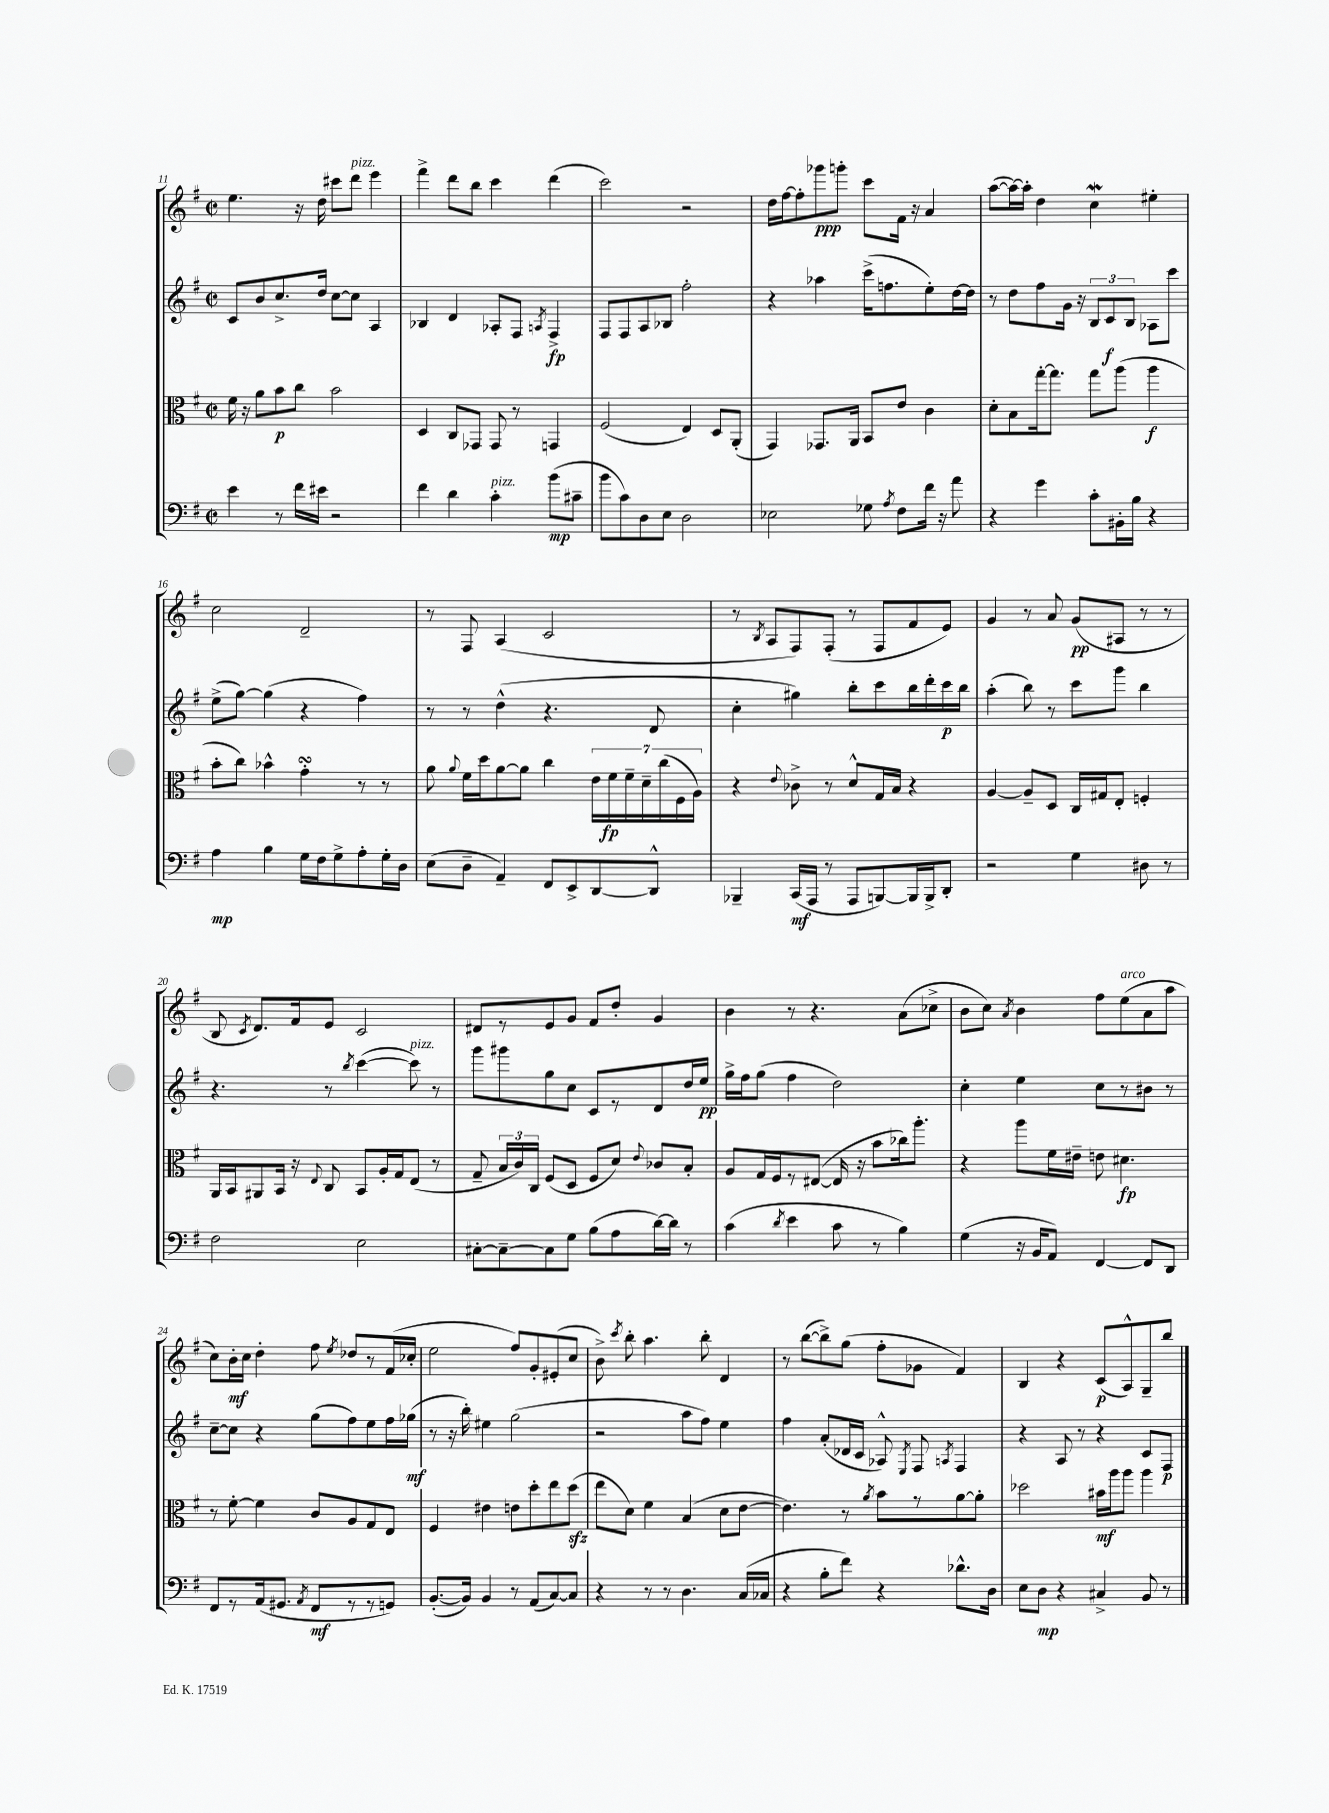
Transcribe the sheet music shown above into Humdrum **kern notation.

**kern	**kern	**kern	**kern
*staff4	*staff3	*staff2	*staff1
*clefF4	*clefC3	*clefG2	*clefG2
*k[f#]	*k[f#]	*k[f#]	*k[f#]
*M2/2	*M2/2	*M2/2	*M2/2
*met(c|)	*met(c|)	*met(c|)	*met(c|)
4e	16f#	8c	4.ee
.	16r	.	.
.	8a	8b	.
8r	8b	8.cc^	.
16f#	8cc	.	16r
16e#	.	16dd	16dd
2r	2b	[8cc	8ccc#
.	.	8cc]	8ddd
.	.	4A	4eee
=	=	=	=
4f#	4D	4B-	4fff#^
4d	8C	4d	8ddd
.	8GG-	.	8bb
4c'	8GG-	8A-'	4ccc
.	8r	8F#	.
.	.	8qA	.
(8b	4GG	4F#^	(4ddd
8c#~	.	.	.
=	=	=	=
8b	(2F#	8F#	2ccc)
8c)	.	8F#	.
8D	.	8A	.
8E	.	8B-	.
2D	4E)	2ff#'	2r
.	8D	.	.
.	(8AA'	.	.
=	=	=	=
2E-	4GG)	4r	16dd
.	.	.	[16ff#
.	.	.	8ff#']
.	8.GG-	4aa-	8ggg-
.	.	.	8ggg'
.	16AA	.	.
8G-	8BB	(16ccc^	8ccc
.	.	8.ff	.
8qA	.	.	.
8F#	8e	.	16f#
.	.	.	16r
16f#	4c	8ee')	4a
16r	.	.	.
8a	.	[16dd	.
.	.	16dd]	.
=	=	=	=
4r	8d'	8r	([8aa
.	8B	8dd	16aa_)
.	.	.	16aa']
4g	[16gg'	8ff#	4dd
.	8.gg]	.	.
.	.	16g	.
.	.	16r	.
8c'	8gg	12B	4cc
.	.	12c	.
16BB#'	(8aa	.	.
.	.	12B	.
16B	.	.	.
4r	4aa	8A-	4ee#'
.	.	8ccc	.
=	=	=	=
4A	8b'	(8ee^	2cc
.	8cc)	[8gg)	.
4B	4b-^^	(4gg]	.
16G	4g'	4r	2d~
16F#	.	.	.
8G^	.	.	.
8A'	8r	4ff#)	.
16G'	8r	.	.
16D	.	.	.
=	=	=	=
(8E	8a	8r	8r
.	8qqa	.	.
8D~	16f#	8r	8F#
.	16dd	.	.
4AA~)	[8a	(4dd^^	(4A
.	8a]	.	.
8FF#	4cc	4.r	2c
8EE^	.	.	.
[8DD	28e	.	.
.	28f#	.	.
.	28f#~	.	.
.	28d~	.	.
8DD^^]	.	8d	.
.	(28cc	.	.
.	28F#	.	.
.	28A)	.	.
=	=	=	=
4BBB-~	4r	4cc'	8r
.	.	.	8qB
.	.	.	8A
.	8qqe	.	.
(16CC	8c-^	4gg#)	8F#)
16AAA	.	.	.
8r	8r	.	(8F#'
8AAA	8d^^	8bb'	8r
[8BBB)	16G	8ccc	8F#
.	16B	.	.
16BBB]	4r	16bb	8f#
16BBB^	.	16ddd'	.
8DD'	.	16ccc	8e)
.	.	16bb	.
=	=	=	=
2r	[4A	(4aa'	4g
.	8A~]	8bb)	8r
.	8D	8r	8a
4G	16C	8ccc	(8g
.	16G#	.	.
.	8E'	8ggg	8A#
8D#	4F'	4bb	8r
8r	.	.	8r
=	=	=	=
2F#	16AA	4.r	8B
.	16BB	.	.
.	.	.	8qc
.	8AA#	.	8.d)
.	16BB	.	.
.	16r	.	16f#
.	8qqE	.	.
.	8C	8r	8e
.	.	8qbb	.
2E	8BB	([4ccc	2c
.	16A'	.	.
.	16G	.	.
.	(8E	8ccc])	.
.	8r	8r	.
=	=	=	=
[8C#'	8G~	8ggg	8d#
8C#~_	24B	8ggg#	8r
.	24c)	.	.
.	24C	.	.
8C#]	(8F#	8gg	8e
8G	8D	8cc	8g
(8B	8F#	8c	8f#
8A	8d)	8r	8dd'
.	8qqe	.	.
[16d)	8c-	8d	4g
16d]	.	.	.
8r	8B'	16dd	.
.	.	16ee	.
=	=	=	=
(4c	8A	16gg^	4b
.	.	16ff#	.
.	16G	(8gg	.
.	16F#	.	.
8qd	.	.	.
4e	8r	4ff#	8r
.	([8E#	.	4.r
8c	16E#]	2dd)	.
.	16r	.	.
8r	8b	.	.
4B)	16cc-)	.	(8a
.	8.aa'	.	.
.	.	.	8cc-^
=	=	=	=
(4G	4r	4cc'	8b
.	.	.	8cc)
.	.	.	8qa
16r	8aa	4ee	4b
16BB	.	.	.
8AA)	16f#	.	.
.	16e#~	.	.
[4FF#	8e	8cc	8ff#
.	4.d#	8r	(8ee
8FF#]	.	8b#	8a
8DD	.	8r	8aa
=	=	=	=
8FF#	8r	[8cc~	8cc)
8r	[8f#'	8cc]	16b'
.	.	.	16cc
(16AA	4f#]	4r	4dd'
8.GG#	.	.	.
8qAA	.	.	.
8FF#	8c	(8gg	8ff#
.	.	.	8qee
8r	8A	8ff#)	8dd-
8r	8G	8ee	8r
8GG)	8E	16ff#	(16f#
.	.	(16gg-	16cc-'
=	=	=	=
([8.BB'	4F#	8r	2ee
.	.	16r	.
16BB])	.	16bb')	.
4BB	4e#	4ee#	.
8r	8e	(2gg	8ff#)
(8AA	8dd'	.	8g'
[8C)	8ee	.	(8e#'
8C]	(8dd	.	8cc
=	=	=	=
4r	8ee	2r	8b^)
.	.	.	8qccc
.	8d)	.	8bb'
8r	4f#	.	4.aa
8r	.	.	.
4.D	(4B	8aa	.
.	.	8ff#)	8bb'
.	8d	4ee	4d
(16C	[8e	.	.
16C-	.	.	.
=	=	=	=
4r	4.e])	4ff#	8r
.	.	.	([8bb
8B'	.	(8a'	8bb^])
8f#)	8r	16d-	(8gg
.	.	16c	.
.	8qa	.	.
4r	8b	8A-^^)	8ff#'
.	.	8qE	.
.	8r	8F#	8g-
.	.	8qA	.
8.d-^^	[8a	4F#	4f#)
.	8a']	.	.
16D	.	.	.
=	=	=	=
8E	2dd-	4r	4B
8D	.	.	.
4r	.	8A	4r
.	.	8r	.
4C#^	16b#	4r	(8c
.	16aa	.	.
.	8aa	.	8A^^)
8BB	4aa	8c	8G~
8r	.	8F#	8bb
==	==	==	==
*-	*-	*-	*-
